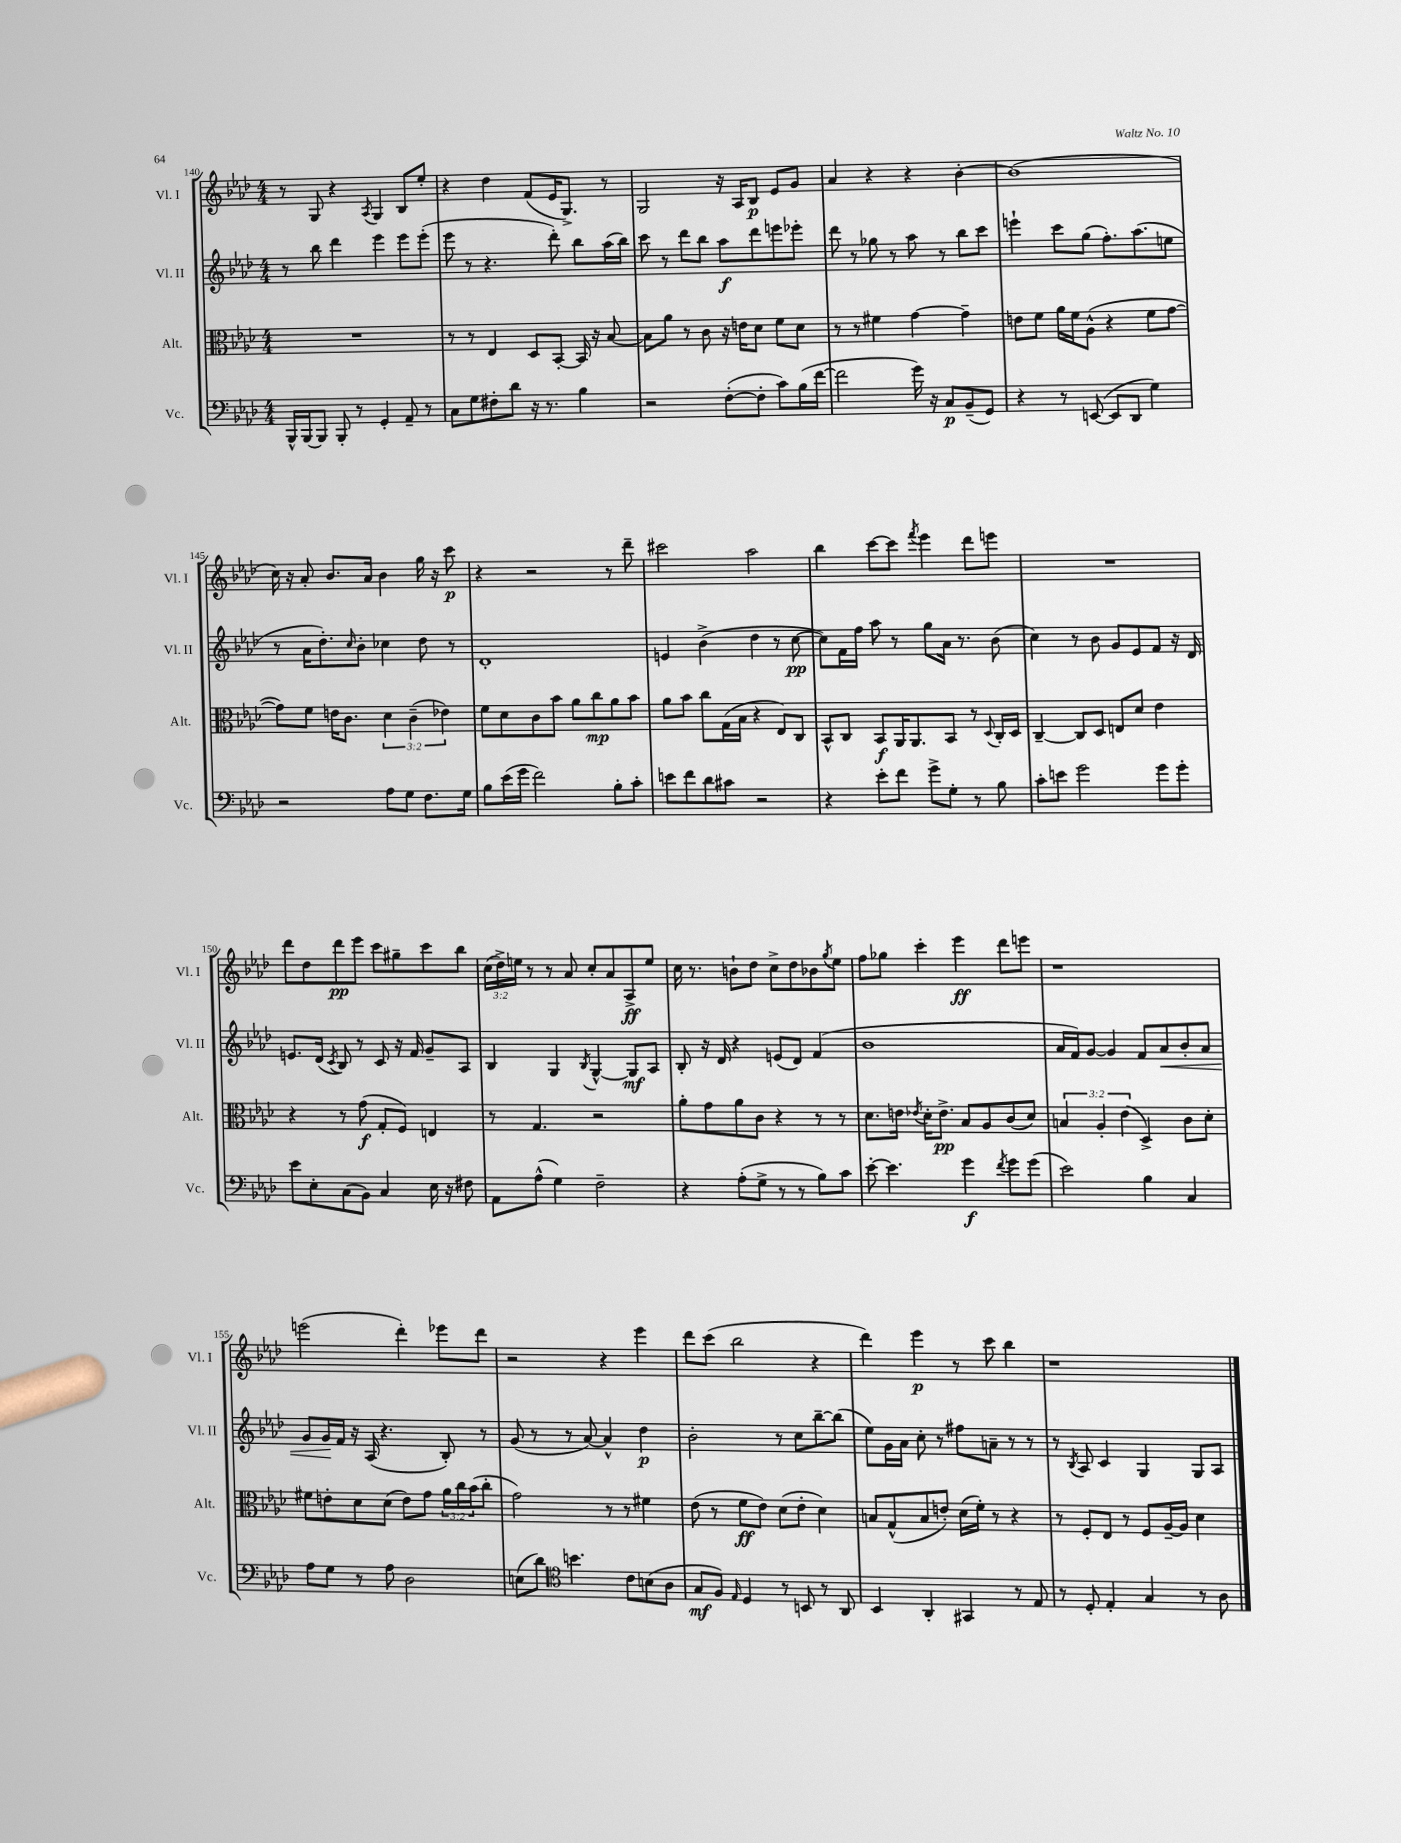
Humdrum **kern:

**kern	**dynam	**kern	**dynam	**kern	**dynam	**kern	**dynam
*part4	*part4	*part3	*part3	*part2	*part2	*part1	*part1
*staff4	*staff4	*staff3	*staff3	*staff2	*staff2	*staff1	*staff1
*I"Vc.	*	*I"Alt.	*	*I"Vl. II	*	*I"Vl. I	*
*I'Vc.	*	*I'Alt.	*	*I'Vl. II	*	*I'Vl. I	*
*clefF4	*	*clefC3	*	*clefG2	*	*clefG2	*
*k[b-e-a-d-]	*	*k[b-e-a-d-]	*	*k[b-e-a-d-]	*	*k[b-e-a-d-]	*
*M4/4	*	*M4/4	*	*M4/4	*	*M4/4	*
=140	=140	=140	=140	=140	=140	=140	=140
16BBB-^^/LL	.	1r	.	8r	.	8r	.
[16BBB-/J	.	.	.	.	.	.	.
8BBB-/J]	.	.	.	8bb-\	.	8G/	.
8BBB-'/	.	.	.	4ddd-\	.	4r	.
8r	.	.	.	.	.	.	.
.	.	.	.	.	.	8qA-/	.
4GG'/	.	.	.	4eee-\	.	4G/	.
8AA-~/	.	.	.	8eee-\L	.	8B-/L	.
8r	.	.	.	(8eee-'\J	.	8ee-'/J	.
=141	=141	=141	=141	=141	=141	=141	=141
8C\L	.	8r	.	8eee-\	.	4r	.
8G\	.	8r	.	8r	.	.	.
8F#X'\	.	4E-/	.	4.r	.	4dd-\	.
8d-\J	.	.	.	.	.	.	.
16r	.	8D-/L	.	.	.	(8f/L	.
8.r	.	.	.	.	.	.	.
.	.	[8BB-'/J	.	8ddd-'\)	.	16e-/K	.
.	.	.	.	.	.	8.G^/J)	.
4B-\	.	16BB-/]	.	8bb-\L	.	.	.
.	.	16r	.	.	.	.	.
.	.	[8B-/	.	(16aa-\L	.	8r	.
.	.	.	.	16bb-\JJ)	.	.	.
=142	=142	=142	=142	=142	=142	=142	=142
2r	.	8B-\L]	.	8ccc\	.	2G/	.
.	.	8a-\J	.	8r	.	.	.
.	.	8r	.	8ddd-\L	.	.	.
.	.	8c\	.	8bb-\J	.	.	.
([8F'\L	.	16r	.	8aa-\L	f	16r	.
.	.	16en\KL	.	.	.	16A-/KL	.
8F'\J]	.	8d-\J	.	8ddd-\	.	8B-/J	p
8c\L)	.	8f\L	.	8eeen\	.	8e-/L	.
(16B-\L	.	8d-\J	.	8eee-X'\J	.	8g/J	.
[16f\JJ	.	.	.	.	.	.	.
=143	=143	=143	=143	=143	=143	=143	=143
2f\]	.	8r	.	8ddd-\	.	4a-/	.
.	.	8r	.	8r	.	.	.
.	.	4f#X\	.	8gg-X\	.	4r	.
.	.	.	.	8r	.	.	.
16g\)	.	[4g\	.	8aa-\	.	4r	.
16r	.	.	.	.	.	.	.
8C/L	p	.	.	8r	.	.	.
(8BB-~/	.	4g~\]	.	8bb-\L	.	[4b-'\	.
8GG/J)	.	.	.	8ccc\J	.	.	.
=144	=144	=144	=144	=144	=144	=144	=144
4r	.	8en\L	.	4eeen`\	.	(1b-]	.
.	.	8f\J	.	.	.	.	.
8r	.	16a-\LL	.	8ccc\L	.	.	.
.	.	16f\J	.	.	.	.	.
([8EEn/	.	(8A-^^\J	.	(8gg\J	.	.	.
8EE/L]	.	4r	.	8.ff'\L)	.	.	.
8DD-/J	.	.	.	.	.	.	.
.	.	.	.	(8.aa-\	.	.	.
4G\)	.	8f\L	.	.	.	.	.
.	.	[8g\J	.	8een\J	.	.	.
!!LO:LB:g=z
=145	=145	=145	=145	=145	=145	=145	=145
2r	.	8g\L])	.	8r	.	16cc\)	.
.	.	.	.	.	.	16r	.
.	.	8f\J	.	16a-\KL	.	8a-'/	.
.	.	.	.	8.dd-'\)	.	.	.
.	.	16en\KL	.	.	.	8.b-/L	.
.	.	8.c\J	.	.	.	.	.
.	.	.	.	16qqcc/	.	.	.
.	.	.	.	8b-'\J	.	.	.
.	.	.	.	.	.	16a-/Jk	.
8A-\L	.	6d-\	.	4cc-X\	.	4b-\	.
8G\J	.	.	.	.	.	.	.
.	.	(6c~\	.	.	.	.	.
8.F\L	.	.	.	8dd-\	.	16gg\	.
.	.	.	.	.	.	16r	.
.	.	6e-X\)	.	.	.	.	.
.	.	.	.	8r	.	8ccc\	p
16G\Jk	.	.	.	.	.	.	.
=146	=146	=146	=146	=146	=146	=146	=146
8B-\L	.	8f\L	.	1d-'	.	4r	.
(16e-\L	.	8d-\	.	.	.	.	.
16g\JJ	.	.	.	.	.	.	.
2f\)	.	8c\	.	.	.	2r	.
.	.	8b-\J	.	.	.	.	.
.	.	8a-\L	.	.	.	.	.
.	.	8cc\	mp	.	.	.	.
8B-'\L	.	8a-\	.	.	.	8r	.
8c'\J	.	8b-\J	.	.	.	8ddd-~\	.
=147	=147	=147	=147	=147	=147	=147	=147
8en\L	.	8a-\L	.	4en/	.	2ccc#X\	.
8f\	.	8b-\J	.	.	.	.	.
8d-\	.	8cc\L	.	(4b-^\	.	.	.
8c#X\J	.	(16G\L	.	.	.	.	.
.	.	16B-\JJ	.	.	.	.	.
2r	.	4r	.	4dd-\	.	2aa-\	.
.	.	8E-/L)	.	8r	.	.	.
.	.	8C/J	.	[8cc\	pp	.	.
=148	=148	=148	=148	=148	=148	=148	=148
4r	.	8BB-^^/L	.	8cc\L])	.	4bb-\	.
.	.	8C/J	.	16f\L	.	.	.
.	.	.	.	16ff\JJ	.	.	.
8e-'\L	.	8BB-/L	f	8aa-\	.	[8ccc\L	.
8f\J	.	16AA-/K	.	8r	.	8ccc\J]	.
.	.	8.AA-/	.	.	.	.	.
.	.	.	.	.	.	8qfff/	.
8g^\L	.	.	.	8gg\L	.	4eee-\	.
8G'\J	.	8BB-/J	.	16a-\Jk	.	.	.
.	.	.	.	8.r	.	.	.
8r	.	8r	.	.	.	8ddd-\L	.
.	.	8qqD-/	.	.	.	.	.
8B-\	.	16C'/LL	.	(8b-\	.	8eeen\J	.
.	.	16D-/JJ	.	.	.	.	.
=149	=149	=149	=149	=149	=149	=149	=149
8c'\L	.	[4C~/	.	4cc\)	.	1r	.
8en\J	.	.	.	.	.	.	.
2g\	.	8C/L]	.	8r	.	.	.
.	.	8D-/J	.	8b-\	.	.	.
.	.	8En/L	.	8g/L	.	.	.
.	.	8d-/J	.	8e-/	.	.	.
8g\L	.	4e-\	.	8f/J	.	.	.
8g'\J	.	.	.	16r	.	.	.
.	.	.	.	16d-/	.	.	.
!!LO:LB:g=z
=150	=150	=150	=150	=150	=150	=150	=150
8e-\L	.	4r	.	8.en/L	.	8ddd-\L	.
8E-'\	.	.	.	.	.	8dd-\	.
.	.	.	.	(16d-/Jk	.	.	.
.	.	.	.	8qc/	.	.	.
(8C\	.	8r	.	8B-/)	.	8ddd-\	pp
8BB-\J)	.	(8g\	f	8r	.	8eee-\J	.
4C/	.	8G'/L	.	8c/	.	8ccc\L	.
.	.	8F/J)	.	16r	.	8gg#X~\	.
.	.	.	.	16f/	.	.	.
16E-\	.	4En/	.	8g~/L	.	8ccc\	.
16r	.	.	.	.	.	.	.
8F#X\	.	.	.	8A-/J	.	8bb-\J	.
=151	=151	=151	=151	=151	=151	=151	=151
8AA-\L	.	8r	.	4B-/	.	(24cc\LL	.
.	.	.	.	.	.	24dd-^\)	.
.	.	.	.	.	.	24een\JJ	.
(8A-^^\J	.	4.G/	.	.	.	8r	.
4G\)	.	.	.	4G/	.	8r	.
.	.	.	.	.	.	8a-/	.
.	.	.	.	8qB-/	.	.	.
2F~\	.	2r	.	[4G^^/	.	8cc'/L	.
.	.	.	.	.	.	8a-/	.
.	.	.	.	8G/L]	mf	8A-^/	ff
.	.	.	.	8A-/J	.	8ee/J	.
=152	=152	=152	=152	=152	=152	=152	=152
4r	.	8a-'\L	.	8B-'/	.	16cc\	.
.	.	.	.	.	.	8.r	.
.	.	8g\	.	16r	.	.	.
.	.	.	.	16d-/	.	.	.
(8A-'\L	.	8a-\	.	4r	.	8bn`\L	.
8G^\J	.	8c\J	.	.	.	8dd-\J	.
8r	.	4r	.	(8en/L	.	8cc^\L	.
8r	.	.	.	8d-/J)	.	8dd-\	.
8B-\L)	.	8r	.	(4f/	.	8b-X\	.
.	.	.	.	.	.	8qgg/	.
8c\J	.	8r	.	.	.	8ee-\J	.
=153	=153	=153	=153	=153	=153	=153	=153
[8e-'\	.	8.d-\L	.	1b-	.	8ff\L	.
4.e-\]	.	.	.	.	.	8gg-X\J	.
.	.	16en\Jk	.	.	.	.	.
.	.	8qe-X/	.	.	.	.	.
.	.	16d-'\KL	.	.	.	4ccc'\	.
.	.	8.e-^\J	pp	.	.	.	.
4g\	f	8B-/L	.	.	.	4eee-\	ff
.	.	8A-/	.	.	.	.	.
8qf/	.	.	.	.	.	.	.
8g\L	.	(8c/	.	.	.	8ddd-\L	.
(8g\J	.	8d-/J)	.	.	.	8eeen\J	.
=154	=154	=154	=154	=154	=154	=154	=154
2e-\)	.	6Bn/	.	16a-/LL	.	1r	.
.	.	.	.	16f/J)	.	.	.
.	.	.	.	[8g/J	.	.	.
.	.	6A-'/	.	.	.	.	.
.	.	.	.	4g/]	.	.	.
.	.	(6e-\	.	.	.	.	.
4B-\	.	4D-^/)	.	8f/L	.	.	.
!	!	!	!	!	!LO:HP:b	!	!
.	.	.	.	8a-/	<	.	.
4C/	.	8c\L	.	8b-'/	.	.	.
.	.	8d-'\J	.	8a-/J	.	.	.
!!LO:LB:g=z
=155	=155	=155	=155	=155	=155	=155	=155
8A-\L	.	8f#X\L	.	8g/L	.	(2eeen\	.
8G\J	.	8en'\	.	16g/L	.	.	.
.	.	.	.	16f/JJ	[	.	.
8r	.	8d-\	.	16r	.	.	.
.	.	.	.	(16A-/	.	.	.
8A-\	.	(8d-\J	.	4.r	.	.	.
2D-\	.	8e\L)	.	.	.	4ddd-'\)	.
.	.	8g\J	.	.	.	.	.
.	.	24a-\LL	.	8B-'/)	.	8eee-X\L	.
.	.	24cc\	.	.	.	.	.
.	.	(24b-\J	.	.	.	.	.
.	.	8cc'\J	.	8r	.	8ddd-\J	.
=156	=156	=156	=156	=156	=156	=156	=156
(8En\L	.	2g\)	.	(8g/	.	2r	.
8d-\J)	.	.	.	8r	.	.	.
*clefC4	*	*	*	*	*	*	*
4.bn\	.	.	.	8r	.	.	.
.	.	.	.	[8a-/)	.	.	.
.	.	8r	.	4a-^^/]	.	4r	.
8c\L	.	8r	.	.	.	.	.
(8Bn\	.	4f#X\	.	4dd-\	p	4eee-\	.
8A-\J	.	.	.	.	.	.	.
=157	=157	=157	=157	=157	=157	=157	=157
8G/L	mf	(8e-\	.	2b-'\	.	8ddd-\L	.
8F/J)	.	8r	.	.	.	(8ccc\J	.
16qqE-/	.	.	.	.	.	.	.
4D-/	.	8f\L	ff	.	.	2bb-\	.
.	.	8e-\J)	.	.	.	.	.
8r	.	(8d-\L	.	8r	.	.	.
8BBn/	.	8e-'\J	.	8cc\L	.	.	.
8r	.	4d-\)	.	[8bb-~\	.	4r	.
8AA-/	.	.	.	(8bb-\J]	.	.	.
=158	=158	=158	=158	=158	=158	=158	=158
4BB-/	.	8Bn/L	.	8ee-\L)	.	4ddd-\)	.
.	.	(8G^^/	.	16g\L	.	.	.
.	.	.	.	16a-\JJ	.	.	.
4AA-'/	.	8B/	.	8cc'\	.	4eee-\	p
.	.	8en'/J)	.	8r	.	.	.
4GG#X/	.	(16d-\LL	.	8ff#X\L	.	8r	.
.	.	16f'\JJ)	.	.	.	.	.
.	.	8r	.	8an~\J	.	8ccc\	.
8r	.	4r	.	8r	.	4bb-\	.
8E-/	.	.	.	8r	.	.	.
=159	=159	=159	=159	=159	=159	=159	=159
8r	.	8r	.	8r	.	1r	.
.	.	.	.	8qB-/	.	.	.
8D-'/	.	8F'/L	.	8A-/	.	.	.
4E-'/	.	8E-/J	.	4c/	.	.	.
.	.	8r	.	.	.	.	.
4G/	.	8F/L	.	4G/	.	.	.
.	.	[16A-~/L	.	.	.	.	.
.	.	16A-/JJ]	.	.	.	.	.
8r	.	4d-\	.	8G/L	.	.	.
8A-\	.	.	.	8A-/J	.	.	.
==	==	==	==	==	==	==	==
*-	*-	*-	*-	*-	*-	*-	*-
